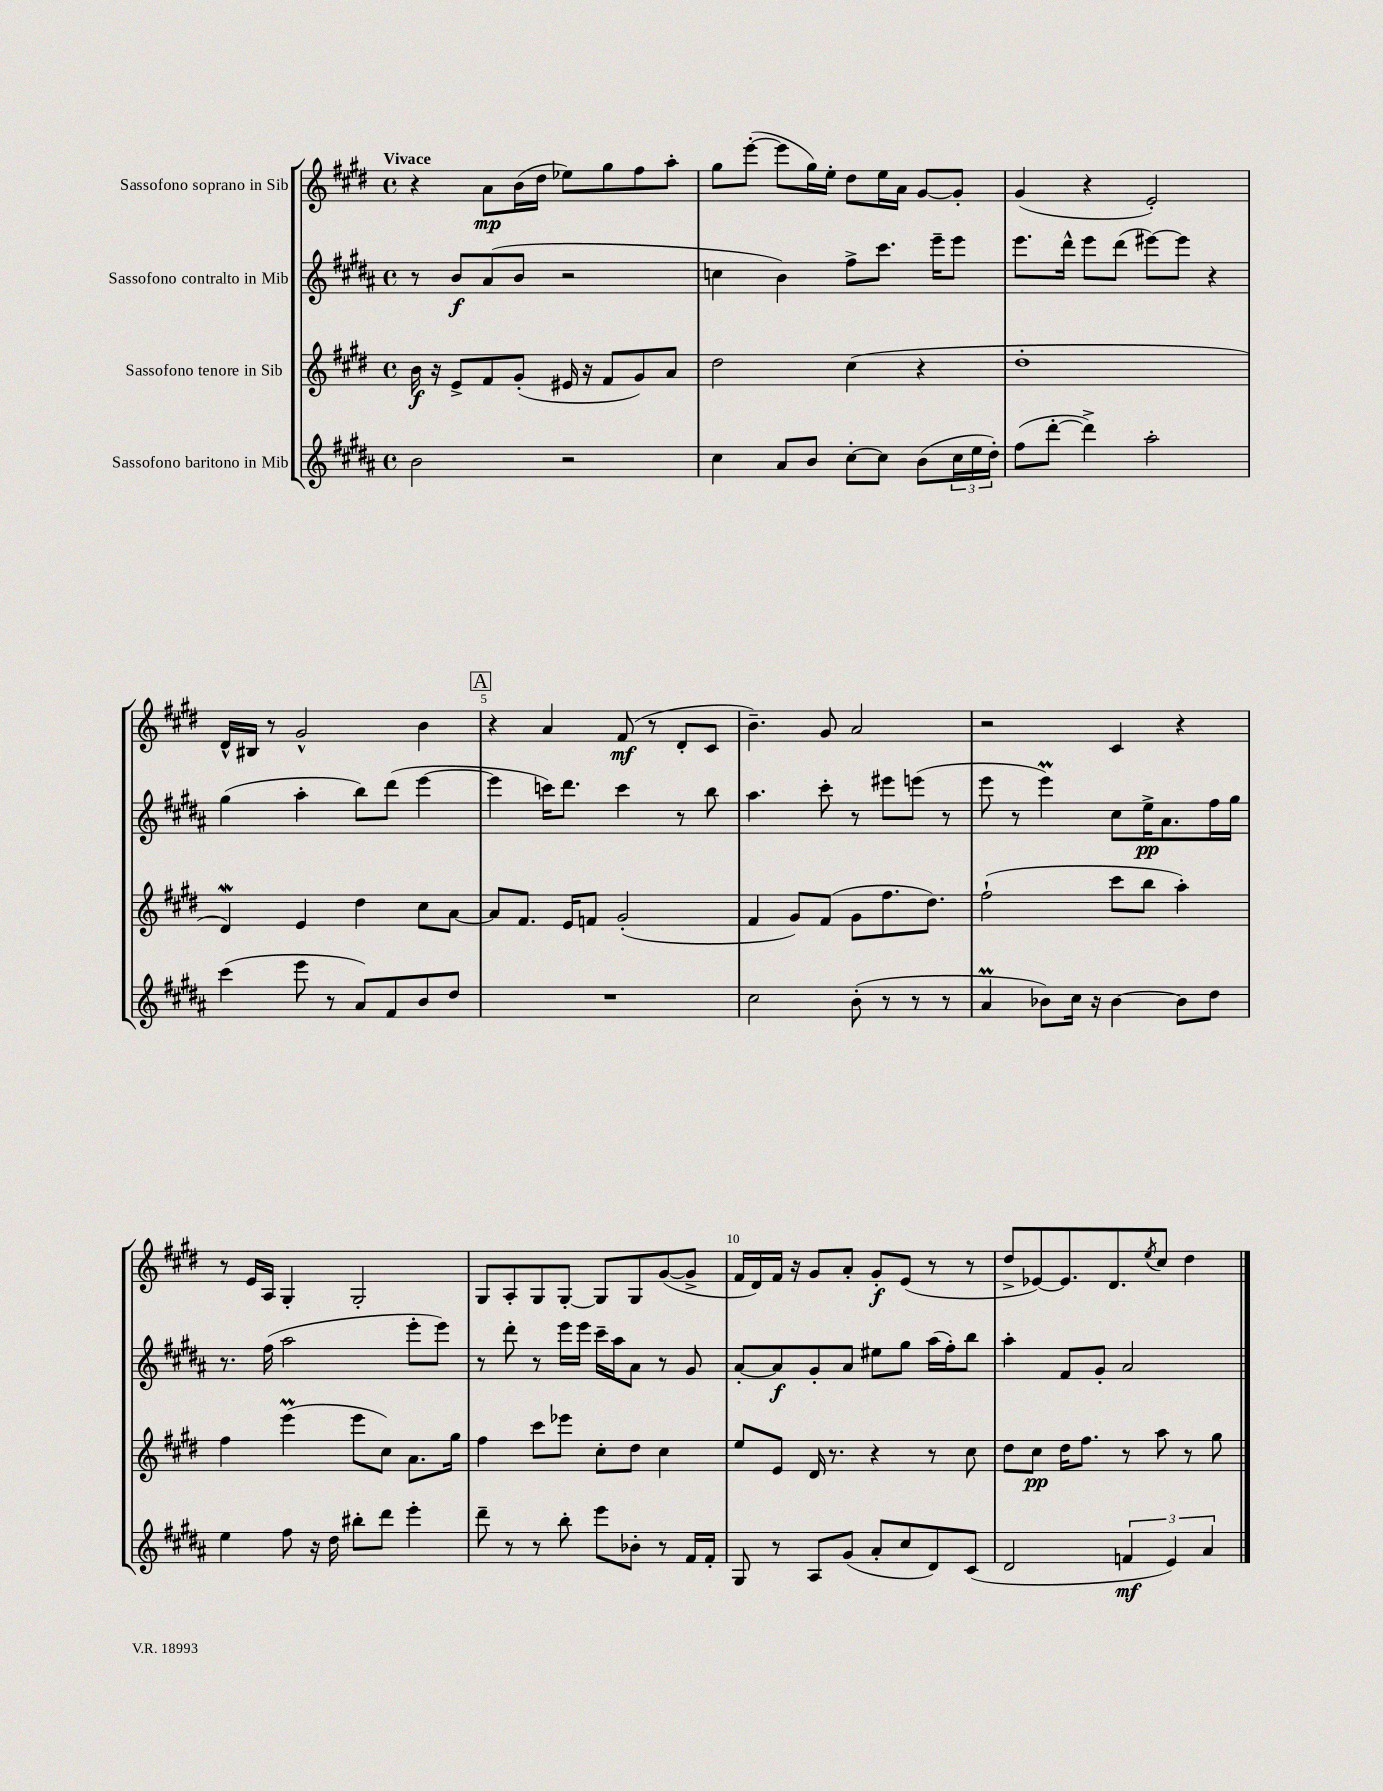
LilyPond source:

<<
\new StaffGroup <<
\new Staff = "s0" \with { instrumentName = "Sassofono soprano in Sib" } {
    \clef treble \key e \major \defaultTimeSignature \time 4/4 \tempo "Vivace"
    r4 a'8\mp b'16( dis''16 ees''8) gis''8 fis''8 a''8-. |
    gis''8 e'''8~-.( e'''8 gis''16) e''16-. dis''8 e''16 a'16 gis'8~ gis'8-. |
    gis'4( r4 e'2-.) |
    dis'16-^ bis16 r8 gis'2-^ b'4 |
    \mark \markup { \box "A" } r4 a'4 fis'8\mf( r8 dis'8-. cis'8 |
    b'4.--) gis'8 a'2 |
    r2 cis'4 r4 |
    r8 e'16 a16 gis4-. gis2-. |
    gis8 a8-. gis8 gis8~-. gis8 gis8 gis'8~( gis'8-> |
    fis'16 dis'16) fis'16 r16 gis'8 a'8-. gis'8-.\f e'8( r8 r8 |
    dis''8-> ees'8~) ees'8. dis'8. \acciaccatura { e''8 } cis''8 dis''4 \bar "|." |
}
\new Staff = "s1" \with { instrumentName = "Sassofono contralto in Mib" } {
    \clef treble \key b \major \defaultTimeSignature \time 4/4
    r8 b'8\f ais'8( b'8 r2 |
    c''4 b'4) fis''8-> cis'''8. e'''16-- e'''8 |
    e'''8. dis'''16-^ e'''8 dis'''8( eis'''8~) eis'''8 r4 |
    gis''4( ais''4-. b''8) dis'''8( e'''4~ |
    \mark \markup { \box "A" } e'''4 c'''16) dis'''8. c'''4 r8 b''8 |
    ais''4. cis'''8-. r8 eis'''8 e'''8( r8 |
    e'''8 r8 e'''4\prall) cis''8 e''16->\pp ais'8. fis''16 gis''16 |
    r8. fis''16( ais''2 e'''8-. e'''8) |
    r8 dis'''8-. r8 e'''16 e'''16 cis'''16-- ais''16 ais'8 r8 gis'8 |
    ais'8~-. ais'8\f gis'8-. ais'8 eis''8 gis''8 ais''16( fis''16-.) b''8 |
    ais''4-. fis'8 gis'8-. ais'2 \bar "|." |
}
\new Staff = "s2" \with { instrumentName = "Sassofono tenore in Sib" } {
    \clef treble \key e \major \defaultTimeSignature \time 4/4
    b'16\f r16 e'8-> fis'8 gis'8-.( eis'16 r16 fis'8 gis'8) a'8 |
    dis''2 cis''4( r4 |
    dis''1-. |
    dis'4\mordent) e'4 dis''4 cis''8 a'8~ |
    \mark \markup { \box "A" } a'8 fis'8. e'16 f'8 gis'2-.( |
    fis'4 gis'8) fis'8( gis'8 fis''8. dis''8.) |
    fis''2-!( cis'''8 b''8 a''4-.) |
    fis''4 e'''4\prall( e'''8 cis''8) a'8. gis''16 |
    fis''4 cis'''8 ees'''8 cis''8-. dis''8 cis''4 |
    e''8 e'8 dis'16 r8. r4 r8 cis''8 |
    dis''8 cis''8\pp dis''16 fis''8. r8 a''8 r8 gis''8 \bar "|." |
}
\new Staff = "s3" \with { instrumentName = "Sassofono baritono in Mib" } {
    \clef treble \key b \major \defaultTimeSignature \time 4/4
    b'2 r2 |
    cis''4 ais'8 b'8 cis''8~-. cis''8 b'8( \tuplet 3/2 { cis''16 e''16 dis''16-.) } |
    fis''8( dis'''8~-. dis'''4->) ais''2-. |
    cis'''4( e'''8 r8 ais'8) fis'8 b'8 dis''8 |
    \mark \markup { \box "A" } R1 |
    cis''2 b'8-.( r8 r8 r8 |
    ais'4\prall bes'8) cis''16 r16 bes'4~ bes'8 dis''8 |
    e''4 fis''8 r16 dis''16 bis''8-. dis'''8 e'''4-. |
    dis'''8-- r8 r8 b''8-. e'''8 bes'8-. r8 fis'16 fis'16-. |
    gis8 r8 ais8 gis'8( ais'8-. cis''8 dis'8) cis'8( |
    dis'2 \tuplet 3/2 { f'4\mf e'4) ais'4 } \bar "|." |
}
>>
>>
\layout { \context { \Score \override BarNumber.break-visibility = ##(#f #t #t) barNumberVisibility = #(every-nth-bar-number-visible 5) } }
